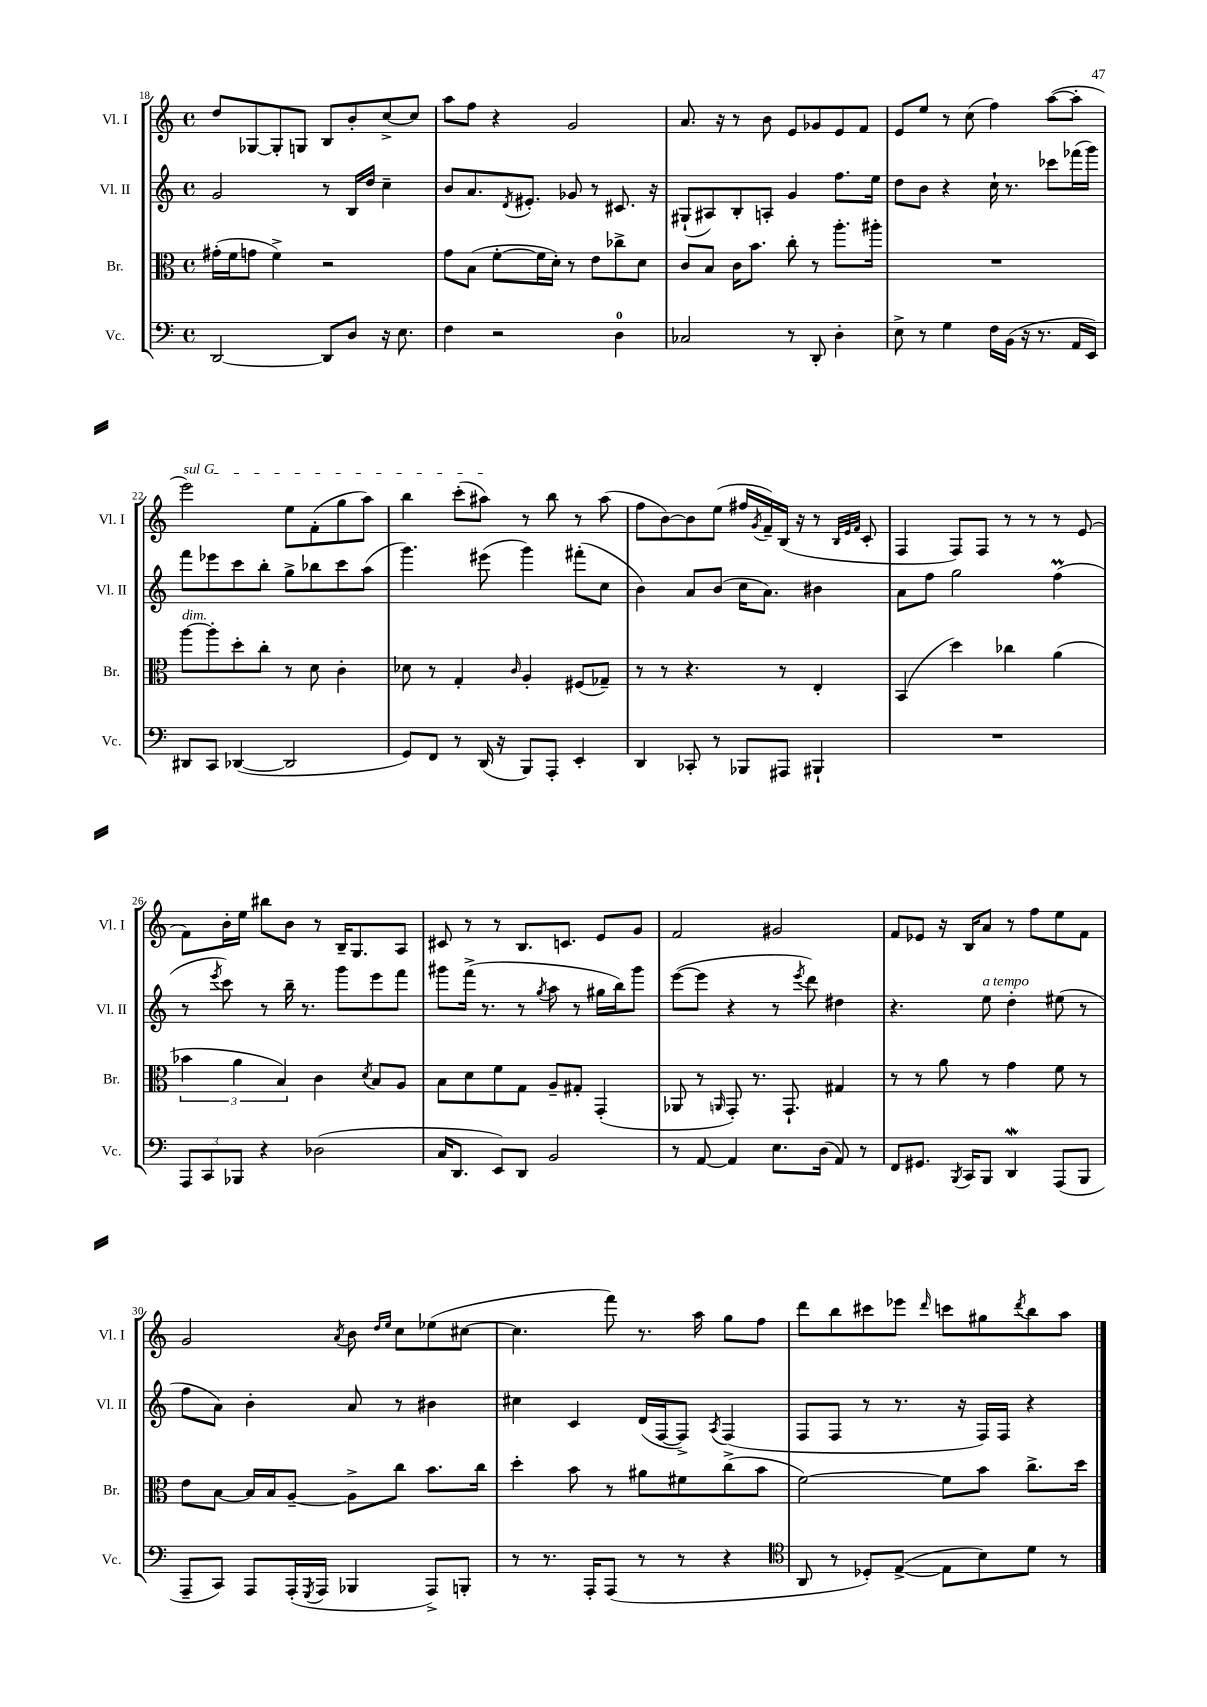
<<
\new StaffGroup <<
\new Staff = "s0" \with { instrumentName = "Vl. I" shortInstrumentName = "Vl. I" } {
    \clef treble \key c \major \defaultTimeSignature \time 4/4
    d''8 ges8~ ges8-. g8 b8 b'8-. c''8~-> c''8 |
    a''8 f''8 r4 g'2 |
    a'8. r16 r8 b'8 e'8 ges'8 e'8 f'8 |
    e'8 e''8 r8 c''8( f''4) a''8~( a''8-. |
    \once \override TextSpanner.bound-details.left.text = \markup { \italic "sul G" } e'''2\startTextSpan) e''8 f'8-.( g''8 a''8) |
    b''4 c'''8-.( ais''8\stopTextSpan) r8 b''8 r8 ais''8( |
    f''8 b'8~) b'8 e''8( fis''16 \acciaccatura { g'8 } f'16--) b16( r16 r8 \grace { b32 e'32 f'32 } c'8-. |
    f4 f8) f8 r8 r8 r8 e'8( |
    f'8) b'16-. e''16 bis''8 b'8 r8 b16-- g8. a8 |
    cis'8 r8 r8 b8. c'8. e'8 g'8 |
    f'2 gis'2 |
    f'8 ees'8 r16 b16 a'8 r8 f''8 e''8 f'8 |
    g'2 \acciaccatura { a'8 } b'8 \grace { d''16 e''16 } c''8 ees''8( cis''8~ |
    cis''4. f'''8) r8. a''16 g''8 f''8 |
    d'''8 b''8 cis'''8 ees'''8 \grace { d'''16 } c'''8 gis''8 \acciaccatura { d'''8 } b''8 a''8 \bar "|." |
}
\new Staff = "s1" \with { instrumentName = "Vl. II" shortInstrumentName = "Vl. II" } {
    \clef treble \key c \major \defaultTimeSignature \time 4/4
    g'2 r8 b16 d''16 c''4-- |
    b'8 a'8. \acciaccatura { d'8 } eis'8.-. ges'8 r8 cis'8. r16 |
    gis8-!( ais8) b8-. a8-. g'4 f''8. e''16 |
    d''8 b'8 r4 c''16-! r8. ces'''8 fes'''16( g'''16) |
    f'''8 ees'''8 c'''8 b''8-. g''8-> bes''8 c'''8 a''8( |
    g'''4.) eis'''8( g'''4) fis'''8-.( c''8 |
    b'4) a'8 b'8( c''16 a'8.) bis'4 |
    a'8 f''8 g''2 f''4\prall( |
    r8 \acciaccatura { e'''8 } c'''8) r8 b''16-- r8. g'''8 e'''8 f'''8 |
    gis'''8 f'''16->( r8. r8 \acciaccatura { g''8 } a''8 r8 gis''16 b''16) gis'''8 |
    e'''8~( e'''8 r4 r8 \acciaccatura { e'''8 } d'''8) dis''4 |
    r4. e''8^\markup { \italic "a tempo" } d''4-. eis''8( r8 |
    f''8 a'8) b'4-. a'8 r8 bis'4 |
    cis''4 c'4 d'16( f16~ f8->) \acciaccatura { a8 } f4( |
    f8 f8 r8 r8. r16 f16) f16 r4 \bar "|." |
}
\new Staff = "s2" \with { instrumentName = "Br." shortInstrumentName = "Br." } {
    \clef alto \key c \major \defaultTimeSignature \time 4/4
    gis'16-.( f'16 g'8 f'4->) r2 |
    g'8 b8( f'8~-. f'16 d'16-.) r8 e'8 ces''8-> d'8 |
    c'8 b8 c'16 b'8. c''8-. r8 a''8.-. ais''16-. |
    R1 |
    a''8~^\markup { \italic "dim." } a''8-. d''8-. c''8-. r8 d'8 c'4-. |
    des'8 r8 g4-. \grace { c'16 } a4-. fis8( ges8--) |
    r8 r8 r4. r8 e4-. |
    b,4( d''4) ces''4 a'4( |
    \tuplet 3/2 { bes'4 a'4 b4) } c'4 \acciaccatura { d'8 } b8 a8 |
    b8 d'8 f'8 g8 a8-- gis8-. g,4-.( |
    aes,8 r8 \grace { a,16 } g,8-.) r8. g,8.-! gis4 |
    r8 r8 a'8 r8 g'4 f'8 r8 |
    e'8 b8~ b16 b16 a8~-- a8-> c''8 b'8. c''16 |
    d''4-. b'8 r8 ais'8 fis'8 c''8->( b'8 |
    f'2~) f'8 b'8 c''8.-> d''16 \bar "|." |
}
\new Staff = "s3" \with { instrumentName = "Vc." shortInstrumentName = "Vc." } {
    \clef bass \key c \major \defaultTimeSignature \time 4/4
    d,2~ d,8 d8 r16 e8. |
    f4 r2 d4-0 |
    ces2 r8 d,8-. d4-. |
    e8-> r8 g4 f16 b,16( r16 r8. a,16 e,16) |
    dis,8 c,8 des,4~( des,2 |
    g,8) f,8 r8 d,16( r16 b,,8) a,,8-. e,4-. |
    d,4 ces,8-. r8 bes,,8 ais,,8 bis,,4-! |
    R1 |
    \tuplet 3/2 { a,,8 c,8 bes,,8 } r4 des2( |
    c16 d,8. e,8) d,8 b,2 |
    r8 a,8~ a,4 e8. d16( a,8) r8 |
    f,8 gis,8. \acciaccatura { b,,8 } c,16 b,,8 d,4\mordent a,,8( b,,8 |
    a,,8-- c,8) a,,8 a,,16-.( \acciaccatura { g,,8 } a,,16 bes,,4 a,,8->) b,,8-. |
    r8 r8. a,,16-. a,,8( r8 r8 r4 |
    \clef tenor a,8 r8 des8-.) e8~->( e8 b8) d'8 r8 \bar "|." |
}
>>
>>
\layout { \context { \Score currentBarNumber = #18 } }
